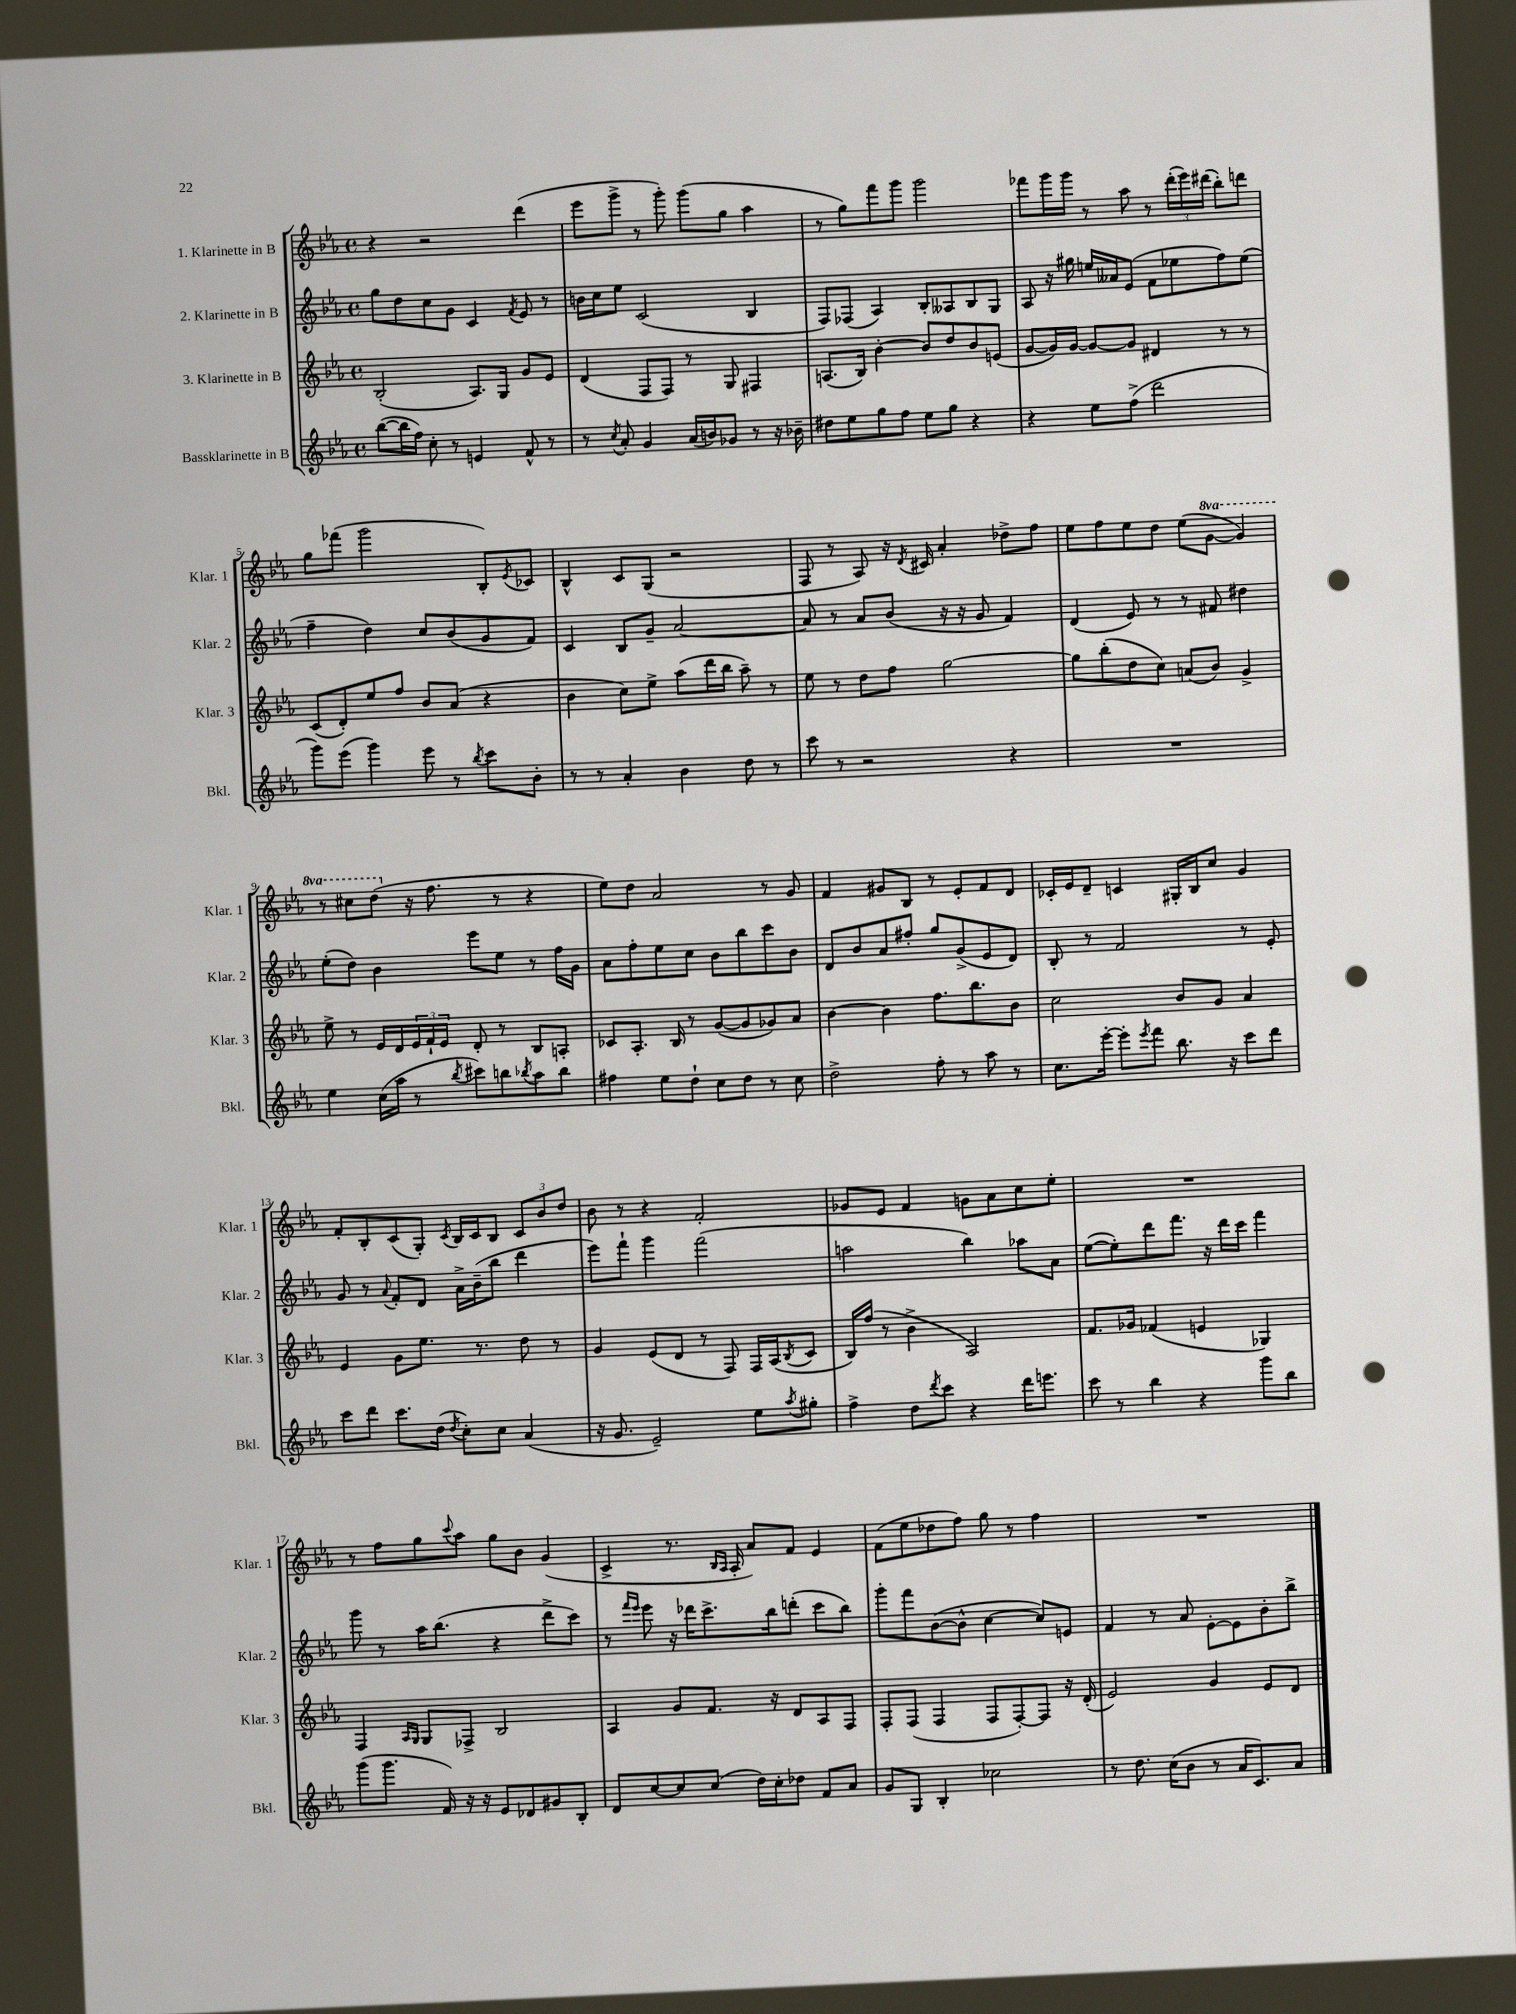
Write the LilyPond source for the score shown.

<<
\new StaffGroup <<
\new Staff = "s0" \with { instrumentName = "1. Klarinette in B" shortInstrumentName = "Klar. 1" } {
    \clef treble \key ees \major \defaultTimeSignature \time 4/4 \set Staff.ottavationMarkups = #ottavation-simple-ordinals
    r4 r2 d'''4( |
    ees'''8 g'''8-> r8 g'''8-.) g'''8( g''8 aes''4 |
    r8 g''8) f'''8 g'''8 g'''2 |
    fes'''8 g'''16 g'''16 r8 aes''8 r8 \tuplet 3/2 { d'''16-.( ees'''16) dis'''16( } bes''8-.) d'''8 |
    g''8 fes'''8( g'''2 bes8-.) \acciaccatura { ees'8 } ces'8 |
    bes4-^ c'8 g8( r2 |
    f8 r8 aes8) r16 \acciaccatura { d'8 } cis'16 aes'4-. des''8-> f''8 |
    ees''8 f''8 ees''8 d''8 ees''8( \ottava #1 g''8~ g''4) |
    r8 cis'''8 d'''8( \ottava #0 r16 f''8. r8 r4 |
    ees''8) d''8 aes'2 r8 g'8 |
    f'4 gis'8 bes8 r8 ees'8-. f'8 d'8 |
    ces'16-. ees'16 d'8-- c'4 gis16-. bes16 c''8 g'4 |
    f'8-. bes8-. c'8( g8-.) \acciaccatura { c'8 } bes16 c'16 bes8 \tuplet 3/2 { c'8 bes'8 d''8 } |
    bes'8 r8 r4 f'2-. |
    ges'8 ees'8 f'4 g'8 aes'8 c''8 ees''8-. |
    R1 |
    r8 f''8 g''8 \appoggiatura { c'''8 } aes''8 g''8 bes'8 g'4( |
    c'4-> r8. \grace { bes16 aes16 } aes16-. aes'8) f'8 ees'4 |
    f'8( ees''8 des''8 f''8) g''8 r8 f''4 |
    R1 \bar "|." |
}
\new Staff = "s1" \with { instrumentName = "2. Klarinette in B" shortInstrumentName = "Klar. 2" } {
    \clef treble \key ees \major \defaultTimeSignature \time 4/4
    g''8 d''8 c''8 g'8 c'4 \acciaccatura { f'8 } ees'8 r8 |
    b'16 c''16 ees''8 c'2( bes4 |
    f8) fes8( aes4) bes8-. aeses8 bes8 g8 |
    aes8 r16 gis''16 e''16 aeses'16 ees'8( f'8 ees''8 f''8) ees''8( |
    f''4-- d''4) c''8 bes'8( g'8 f'8) |
    c'4 bes8 g'8-- aes'2~ |
    aes'8 r8 aes'8 bes'8( r16 r16 g'8 f'4) |
    d'4( ees'8) r8 r8 fis'8 dis''4 |
    ees''8-.( d''8) bes'4 ees'''8 ees''8 r8 f''16 g'16 |
    aes'8 f''8-. ees''8 c''8 bes'8 bes''8 c'''8 bes'8 |
    d'8 bes'8 aes'8 fis''8-. g''8 g'8->( ees'8 d'8) |
    bes8-. r8 f'2 r8 ees'8-. |
    g'8 r8 \appoggiatura { aes'8 } f'8-. d'8 aes'16-> bes'16--( bes''8 d'''4 |
    ees'''8) f'''8-! g'''4 f'''2( |
    a''2 bes''4) aes''8 aes'8 |
    ees''8~( ees''8-.) d'''8 f'''8. r16 d'''16 c'''16 f'''4 |
    g'''8 r8 aes''16 bes''8.( r4 d'''8-> c'''8) |
    r8 \grace { f'''16 ees'''16 } ees'''8 r16 des'''16 c'''8.-> bes''16 d'''8-.( c'''8 bes''8) |
    g'''8-. f'''8 bes'8~( bes'8-^ c''4~ c''8) e'8 |
    f'4 r8 aes'8 ees'8~-. ees'8 bes'8-. bes''8-> \bar "|." |
}
\new Staff = "s2" \with { instrumentName = "3. Klarinette in B" shortInstrumentName = "Klar. 3" } {
    \clef treble \key ees \major \defaultTimeSignature \time 4/4
    bes2-.( aes8.) g16 g'8 ees'8 |
    d'4( f8 f8) r8 g8 fis4 |
    a8.( bes16) bes'4~-. bes'8 d''8 bes'8 e'8( |
    g'8~ g'16) g'16~ g'8~ g'8 dis'4 r8 r8 |
    c'8( d'8-.) ees''8 f''8 bes'8 aes'8( r4 |
    bes'4 c''8) ees''8-> aes''8( d'''16 bes''16 aes''8--) r8 |
    ees''8 r8 d''8 f''8 g''2~ |
    g''8 bes''8-.( d''8 c''8) a'8( bes'8) g'4-> |
    ees''8-> r8 ees'16 d'16 \tuplet 3/2 { ees'16 f'16-! ees'16 } d'8-. r8 bes8 a8-. |
    ces'8 aes8.-. bes16 r8 g'8~( g'8 ges'8) aes'8 |
    bes'4~ bes'4 f''8. bes''8. bes'8 |
    c''2 bes'8 g'8 aes'4 |
    ees'4 g'8 ees''8. r8. d''8 r8 |
    g'4 ees'8( d'8 r8 f8) f16 aes16( \acciaccatura { bes8 } c'8 |
    bes16) f''16( r8 bes'4-> aes2) |
    f'8. ges'16 fes'4( e'4 ges4) |
    f4 \grace { aes16 g16 } g8 fes8-> bes2 |
    aes4 g'8 f'8. r16 d'8 aes8 f8 |
    f8-. f8( f4 f8 f8~-.) f8 r16 d'16-.( |
    ees'2) g'4 ees'8 d'8 \bar "|." |
}
\new Staff = "s3" \with { instrumentName = "Bassklarinette in B" shortInstrumentName = "Bkl." } {
    \clef treble \key ees \major \defaultTimeSignature \time 4/4
    bes''8~( bes''16 f''16) c''8-. r8 e'4 f'8-^ r8 |
    r8 \acciaccatura { c''8 } aes'8-. g'4 aes'16( b'16) ges'8 r8 r16 bes'16-- |
    dis''8 ees''8 g''8 f''8 ees''8 g''8 r4 |
    r4 ees''8 f''8->( d'''2 |
    g'''8) ees'''8( g'''4) ees'''8 r8 \acciaccatura { bes''8 } c'''8 bes'8-. |
    r8 r8 aes'4-. bes'4 d''8 r8 |
    c'''8 r8 r2 r4 |
    R1 |
    ees''4 c''16( aes''16 r8 \acciaccatura { bes''8 } cis'''8) b''8 \acciaccatura { bes''8 } aes''8 bes''8 |
    fis''4 ees''8 d''8-! c''8 d''8 r8 c''8 |
    d''2-> f''8-. r8 aes''8 r8 |
    c''8. ees'''16~-. ees'''8-. \acciaccatura { ees'''8 } f'''8 bes''8. r16 c'''8 d'''8 |
    c'''8 d'''8 c'''8. d''16( \acciaccatura { d''8 } c''8-.) c''8 aes'4( |
    r16 g'8. ees'2--) ees''8 \acciaccatura { aes''8 } gis''8-. |
    f''4-> d''8 \acciaccatura { d'''8 } c'''8 r4 d'''16 e'''8. |
    c'''8 r8 bes''4 r4 g'''8 bes''8 |
    g'''8( g'''8. f'16) r16 r16 ees'8 des'8 gis'8 bes8-. |
    d'8 c''8~ c''8 c''8( d''16) c''16-. des''8 f'8 aes'8 |
    g'8 g8 bes4-. ces''2 |
    r8 d''8. c''16( bes'8 r8 aes'16 c'8.) aes'8 \bar "|." |
}
>>
>>
